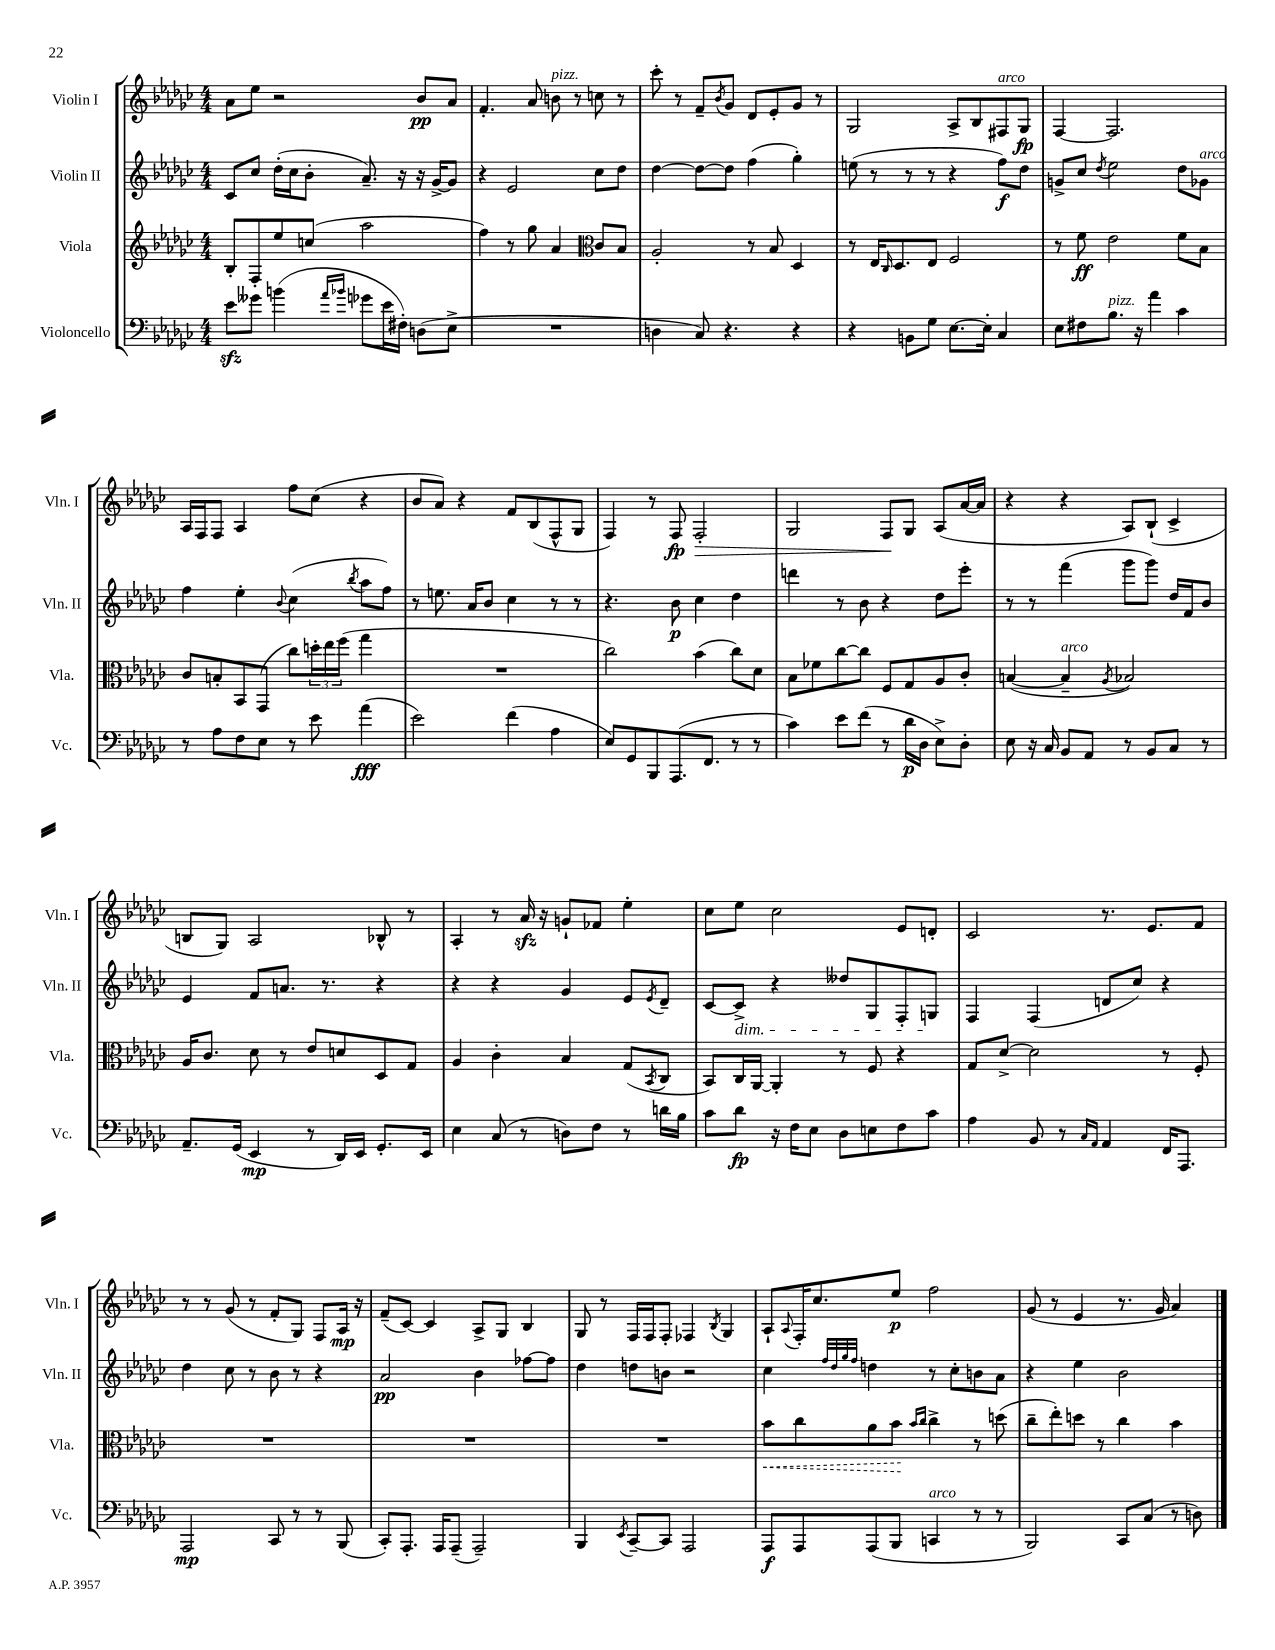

**kern	**kern	**kern	**kern
*staff4	*staff3	*staff2	*staff1
*clefF4	*clefG2	*clefG2	*clefG2
*k[b-e-a-d-g-c-]	*k[b-e-a-d-g-c-]	*k[b-e-a-d-g-c-]	*k[b-e-a-d-g-c-]
*M4/4	*M4/4	*M4/4	*M4/4
8e-	8B-'	8c-	8a-
8g--	8F'	8cc-	8ee-
(4b	8ee-	(16dd-'	2r
.	.	16cc-	.
.	(8cc	8b-'	.
16qqa-	.	.	.
16qqb-	.	.	.
8g-	2aa-	8.a-~)	.
16e-	.	.	.
16F#')	.	16r	.
(8D	.	16r	8b-
.	.	[16g-^	.
8E-^	.	8g-]	8a-
=	=	=	=
1r	4ff)	4r	4.f'
.	8r	2e-	.
.	8gg-	.	8a-
.	4a-	.	8b
.	.	.	8r
*	*clefC3	*	*
.	8c-	8cc-	8cc
.	8B-	8dd-	8r
=	=	=	=
4D	2A-'	[4dd-	8ccc-'
.	.	.	8r
8C-)	.	8dd-_	8f~
.	.	.	8qb-
4.r	.	8dd-]	8g-
.	8r	(4ff	8d-
.	8B-	.	8e-'
4r	4D-	4gg-')	8g-
.	.	.	8r
=	=	=	=
4r	8r	(8ee	2G-
.	16E-	8r	.
.	16qqC-	.	.
.	8.D-	.	.
8BB	.	8r	.
8G-	8E-	8r	.
[8.E-	2F	4r	8A-^
.	.	.	8B-
16E-']	.	.	.
4C-	.	8ff)	8F#
.	.	8dd-	8G-
=	=	=	=
8E-	8r	8g^	[4F
8F#	8f	8cc-	.
.	.	8qdd-	.
8.B-	2e-	2ee-	2.F]
16r	.	.	.
4a-	.	.	.
4c-	8f	8dd-	.
.	8B-	8g-	.
=	=	=	=
8r	8c-	4ff	16A-
.	.	.	16F
8A-	8B'	.	8F
8F	8BB-	4ee-'	4A-
8E-	(8GG-	.	.
.	.	8qqb-	.
8r	8cc-)	(4cc-	8ff
8e-	24dd'	.	(8cc-
.	24ee-	.	.
.	(24ff	.	.
.	.	8qbb-	.
(4a-	4gg-	8aa-	4r
.	.	8ff)	.
=	=	=	=
2e-)	1r	8r	8b-
.	.	8.ee	8a-)
.	.	.	4r
.	.	16a-	.
.	.	8b-	.
(4f	.	4cc-	8f
.	.	.	(8B-
4A-	.	8r	8F^^
.	.	8r	8G-
=	=	=	=
8E-)	2cc-)	4.r	4F)
8GG-	.	.	.
8BBB-	.	.	8r
(8.AAA-	.	8b-	8F
.	(4b-	4cc-	2F'
8.FF	.	.	.
8r	8cc-)	4dd-	.
8r	8d-	.	.
=	=	=	=
4c-)	8B-	4ddd	2G-
.	8f-	.	.
8e-	[8cc-	8r	.
(8f	8cc-]	8b-	.
8r	8F	4r	8F
16d-	8G-	.	8G-
16D-	.	.	.
8E-^)	8A-	8dd-	(8A-
8D-'	8c-'	8eee-'	[16a-
.	.	.	16a-]
=	=	=	=
8E-	([4B	8r	4r
16r	.	8r	.
16C-	.	.	.
8BB-	4B~]	(4fff	4r
8AA-	.	.	.
.	8qA-	.	.
8r	2B-)	8ggg-	8A-)
8BB-	.	8ggg-)	(8B-`
8C-	.	16dd-	4c-^
.	.	16f	.
8r	.	8b-	.
=	=	=	=
8.AA-~	16A-	4e-	8B
.	8.c-	.	.
.	.	.	8G-)
(16GG-	.	.	.
4EE-	8d-	8f	2A-
.	8r	8.a	.
8r	8e-	.	.
.	.	8.r	.
16DD-)	8d	.	.
16EE-	.	.	.
8.GG-'	8D-	4r	8B-^^
.	8G-	.	8r
16EE-	.	.	.
=	=	=	=
4E-	4A-	4r	4A-'
(8C-	4c-'	4r	8r
8r	.	.	16a-
.	.	.	16r
8D)	4B-	4g-	8g`
8F	.	.	8f-
8r	(8G-	8e-	4ee-'
.	8qBB-	8qe-	.
16d	8C-	8d-~	.
16B-	.	.	.
=	=	=	=
8c-	8BB-)	[8c-	8cc-
8d-	16C-	8c-^]	8ee-
.	[16AA-	.	.
16r	4AA-']	4r	2cc-
16F	.	.	.
8E-	.	.	.
8D-	8r	8dd--	.
8E	8F	8G-	.
8F	4r	8F'	8e-
8c-	.	8G	8d'
=	=	=	=
4A-	8G-	4F	2c-
.	[8d-^	.	.
8BB-	2d-]	(4F	.
8r	.	.	.
16qqC-	.	.	.
16qqAA-	.	.	.
4AA-	.	8d	8.r
.	.	8cc-)	.
.	.	.	8.e-
16FF	8r	4r	.
8.AAA-	.	.	.
.	8F'	.	8f
=	=	=	=
2AAA-	1r	4dd-	8r
.	.	.	8r
.	.	8cc-	(8g-
.	.	8r	8r
8CC-	.	8b-	8f'
8r	.	8r	8G-)
8r	.	4r	8F
(8BBB-	.	.	16A-
.	.	.	16r
=	=	=	=
8CC-')	1r	2a-	(8f~
8.AAA-'	.	.	[8c-)
.	.	.	4c-]
16AAA-	.	.	.
(8AAA-~	.	.	.
2AAA-~)	.	4b-	8A-^
.	.	.	8G-
.	.	[8ff-	4B-
.	.	8ff-]	.
=	=	=	=
4BBB-	1r	4dd-	8G-
.	.	.	8r
8qEE-	.	.	.
[8CC-~	.	8dd	16F
.	.	.	16F
8CC-]	.	8b	8F'
2AAA-	.	2r	4F-
.	.	.	8qB-
.	.	.	4G-
=	=	=	=
8AAA-	8b-	4cc-	8A-`
.	.	.	8qqA-
8AAA-	8cc-	.	16F'
.	.	.	8.cc-
.	.	32qqff	.
.	.	32qqdd-	.
.	.	32qqgg-	.
.	.	32qqff	.
(8AAA-	8a-	4dd	.
8BBB-	8b-	.	8ee-
.	16qqb-	.	.
.	16qqcc-	.	.
4CC	4cc-^	8r	2ff
.	.	8cc-'	.
8r	8r	8b	.
8r	(8dd	8a-	.
=	=	=	=
2BBB-)	8cc-~	4r	(8g-
.	8ee-')	.	8r
.	8dd	4ee-	4e-
.	8r	.	.
8CC-	4cc-	2b-	8.r
(8C-	.	.	.
.	.	.	16g-
8r	4b-	.	4a-)
8D)	.	.	.
==	==	==	==
*-	*-	*-	*-
